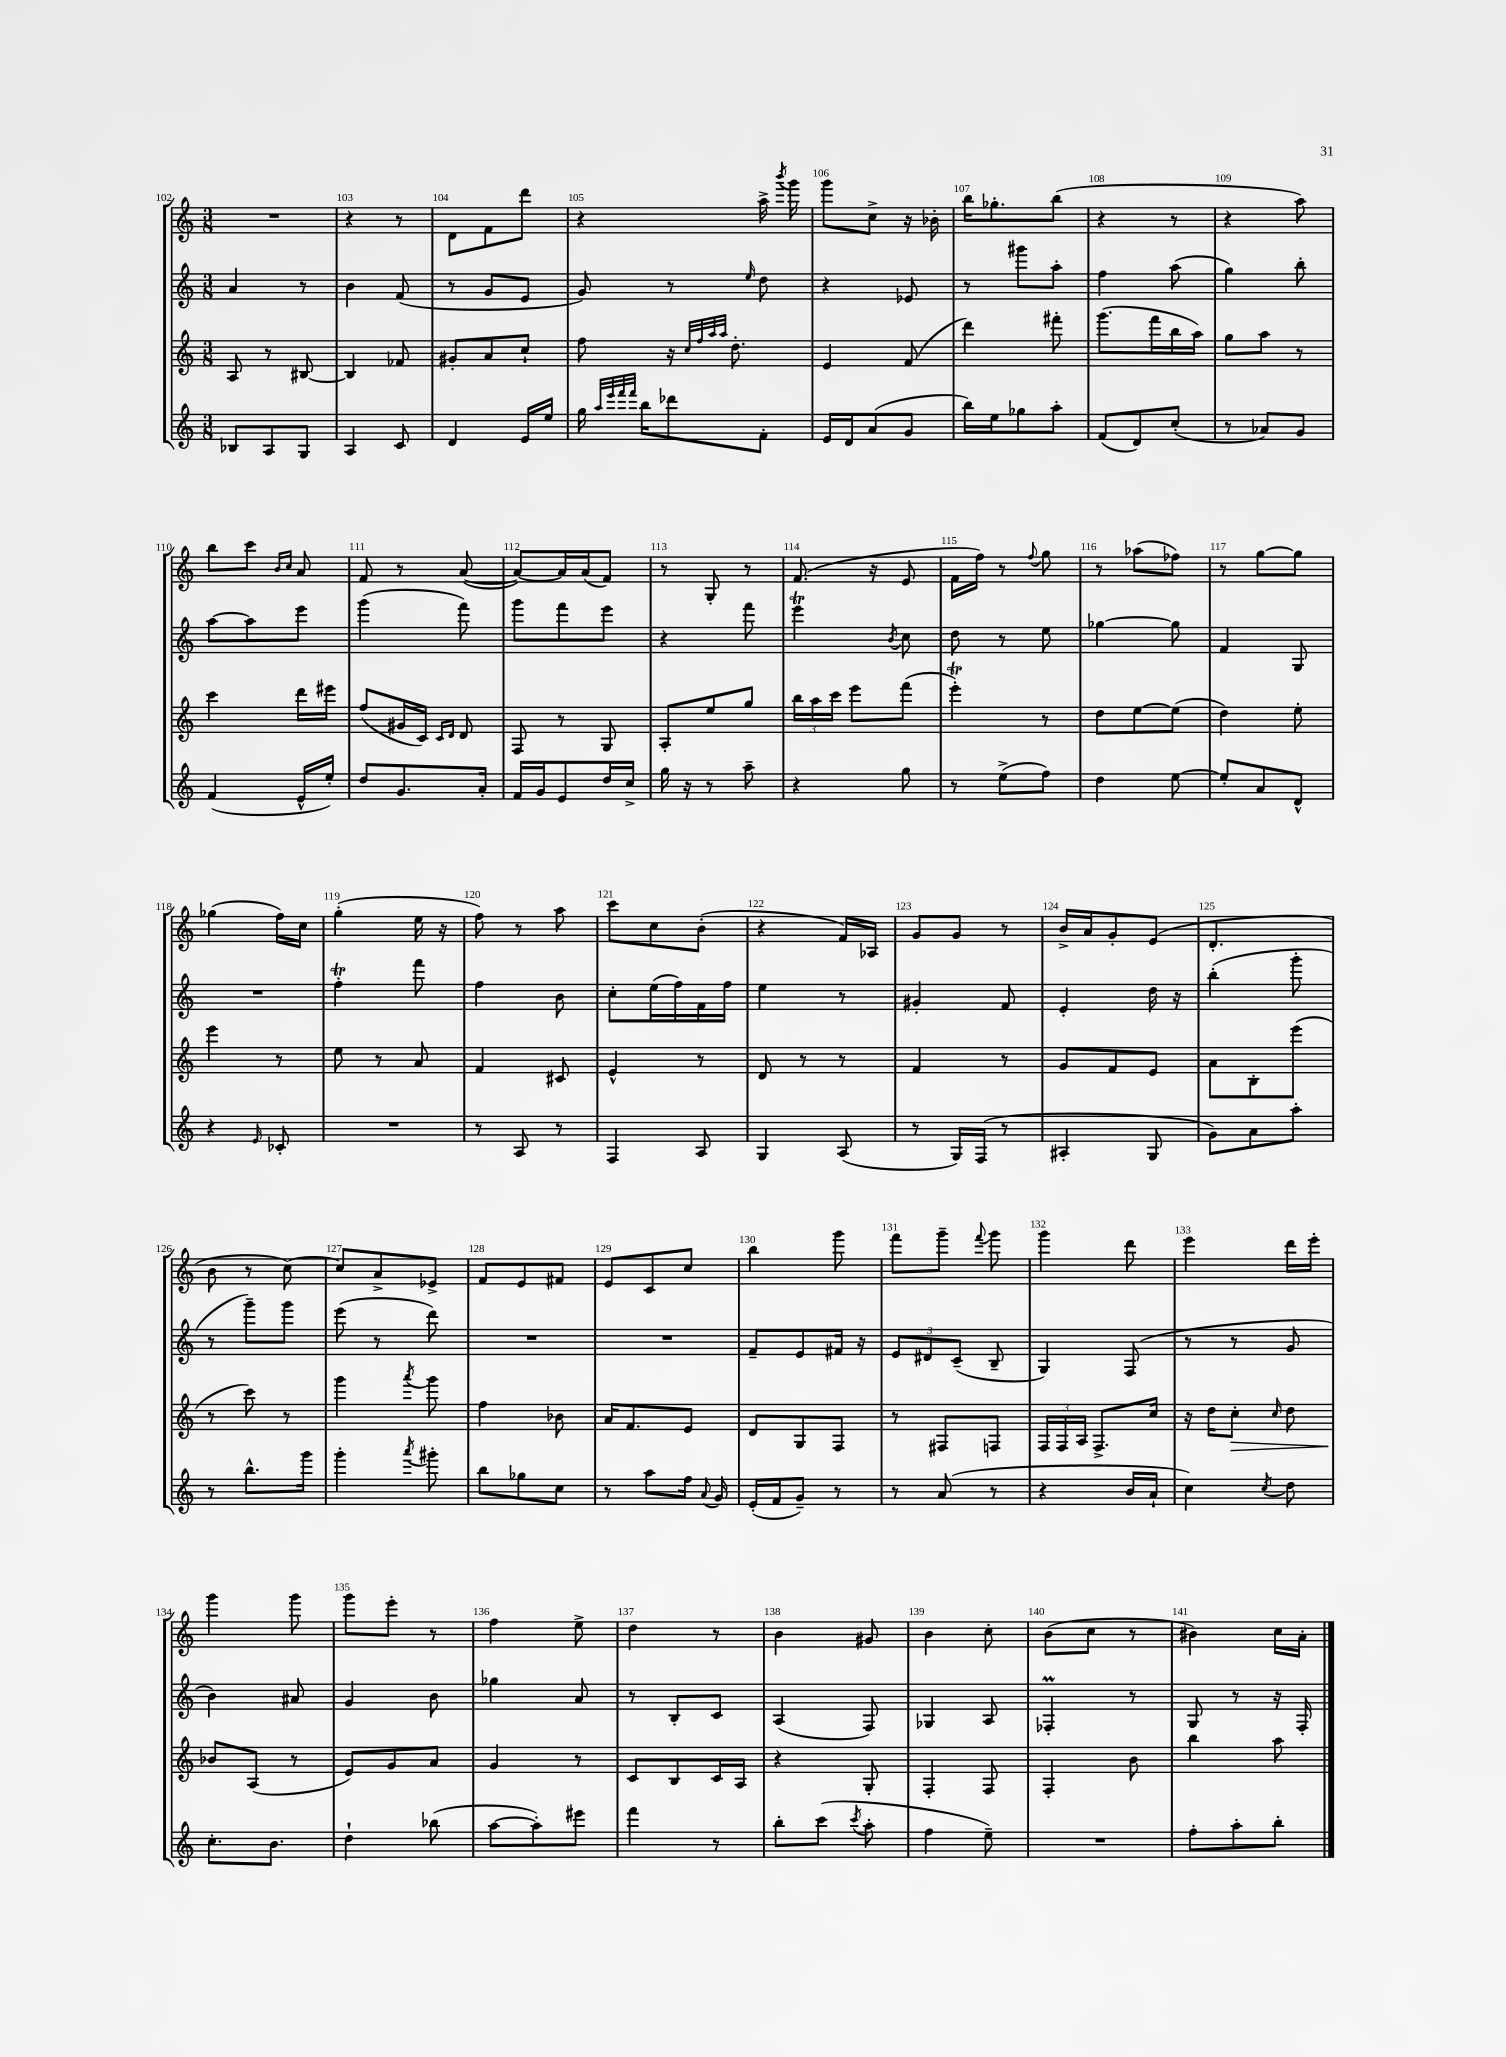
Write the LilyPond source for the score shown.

<<
\new StaffGroup <<
\new Staff = "s0" {
    \clef treble \key c \major \numericTimeSignature \time 3/8
    \autoBeamOff R4. |
    r4 r8 |
    d'8[ f'8 d'''8] |
    r4 a''16-> \acciaccatura { b'''8 } g'''16 |
    g'''8[ c''8]-> r16 bes'16-. |
    b''16[ ges''8.-. b''8]( |
    r4 r8 |
    r4 a''8) |
    b''8[ c'''8] \grace { b'16[ c''16] } a'8 |
    f'8 r8 a'8~( |
    a'8[~) a'16 a'16( f'8]) |
    r8 g8-. r8 |
    f'8.( r16 e'8 |
    f'16[ f''16]) r8 \appoggiatura { f''8 } g''8 |
    r8 aes''8[( fes''8]) |
    r8 g''8[~ g''8] |
    ges''4( f''16[) c''16] |
    g''4-.( e''16 r16 |
    f''8) r8 a''8 |
    c'''8[ c''8 b'8]-.( |
    r4 f'16[) aes16] |
    g'8[ g'8] r8 |
    b'16[-> a'16 g'8-. e'8]( |
    d'4.-. |
    b'8 r8 c''8~) |
    c''8[ a'8-> ees'8]-> |
    f'8[ e'8 fis'8] |
    e'8[ c'8 c''8] |
    b''4 g'''8 |
    f'''8[ g'''8]-- \appoggiatura { f'''8 } g'''8 |
    g'''4 d'''8 |
    e'''4 d'''16[ e'''16]-. |
    g'''4 g'''8 |
    g'''8[ e'''8]-. r8 |
    f''4 e''8-> |
    d''4 r8 |
    b'4 gis'8 |
    b'4 c''8-. |
    b'8[( c''8] r8 |
    bis'4) c''16[ a'16]-. \bar "|." |
}
\new Staff = "s1" {
    \clef treble \key c \major \numericTimeSignature \time 3/8
    \autoBeamOff a'4 r8 |
    b'4 f'8( |
    r8 g'8[ e'8] |
    g'8) r8 \grace { e''16 } d''8 |
    r4 ees'8 |
    r8 gis'''8[ a''8]-. |
    f''4 a''8( |
    g''4) b''8-. |
    a''8[~ a''8 e'''8] |
    g'''4( f'''8) |
    g'''8[ f'''8 e'''8] |
    r4 f'''8 |
    e'''4\trill \acciaccatura { b'8 } c''8 |
    d''8 r8 e''8 |
    ges''4~ ges''8 |
    f'4 g8 |
    R4. |
    f''4-.\trill f'''8 |
    f''4 b'8 |
    c''8[-. e''16( f''16) f'16 f''16] |
    e''4 r8 |
    gis'4-. f'8 |
    e'4-. d''16 r16 |
    b''4-.( g'''8-. |
    r8 g'''8[--) g'''8] |
    e'''8( r8 d'''8) |
    R4. |
    R4. |
    f'8[-- e'8 fis'16] r16 |
    \tuplet 3/2 { e'8[ dis'8 c'8]--( } b8-- |
    g4) f8( |
    r8 r8 g'8 |
    b'4) ais'8 |
    g'4 b'8 |
    ges''4 a'8 |
    r8 b8[-. c'8] |
    a4( f8) |
    ges4 a8 |
    fes4-.\prall r8 |
    g8 r8 r16 f16-. \bar "|." |
}
\new Staff = "s2" {
    \clef treble \key c \major \numericTimeSignature \time 3/8
    \autoBeamOff a8 r8 bis8~ |
    bis4 fes'8 |
    gis'8[-. a'8 c''8]-! |
    f''8 r16 \grace { c''32[ f''32 a''32 a''32] } d''8.-. |
    e'4 f'8( |
    d'''4) fis'''8-. |
    g'''8.[( f'''16 b''16 a''16]) |
    g''8[ a''8] r8 |
    c'''4 d'''16[ eis'''16] |
    f''8[( gis'16 c'16]) \grace { c'16[ d'16] } d'8 |
    f8 r8 g8 |
    a8[-. e''8 g''8] |
    \tuplet 3/2 { b''16[ a''16 c'''16] } e'''8[ f'''8]( |
    e'''4-.\trill) r8 |
    d''8[ e''8~ e''8]( |
    d''4) e''8-. |
    e'''4 r8 |
    e''8 r8 a'8 |
    f'4 cis'8 |
    e'4-^ r8 |
    d'8 r8 r8 |
    f'4 r8 |
    g'8[ f'8 e'8] |
    a'8[ b8-. e'''8]( |
    r8 c'''8) r8 |
    g'''4 \acciaccatura { a'''8 } g'''8 |
    f''4 bes'8 |
    a'16[ f'8. e'8] |
    d'8[ g8 f8] |
    r8 fis8[ f8] |
    \tuplet 3/2 { f16[ f16 a16] } f8.[-> c''16] |
    r16 d''16[ c''8]-.\> \grace { c''16 } d''8 |
    bes'8[\! a8]( r8 |
    e'8[) g'8 a'8] |
    g'4 r8 |
    c'8[ b8 c'16 a16] |
    r4 g8-. |
    f4-. f8 |
    f4-. b'8 |
    b''4 a''8 \bar "|." |
}
\new Staff = "s3" {
    \clef treble \key c \major \numericTimeSignature \time 3/8
    \autoBeamOff bes8[ a8 g8] |
    a4 c'8 |
    d'4 e'16[ e''16] |
    g''16 \grace { a''32[ e'''32 f'''32 f'''32] } b''16[ des'''8 f'8]-. |
    e'16[ d'16 a'8( g'8] |
    b''16[) e''16 ges''8 a''8]-. |
    f'8[( d'8) c''8]-.( |
    r8 aes'8[) g'8] |
    f'4( e'16[-^ e''16]-.) |
    d''8[ g'8. a'16]-. |
    f'16[ g'16 e'8 d''16 c''16]-> |
    g''16 r16 r8 a''8-- |
    r4 g''8 |
    r8 e''8[->( f''8]) |
    d''4 e''8~ |
    e''8[-. a'8 d'8]-^ |
    r4 \grace { e'16 } ces'8-. |
    R4. |
    r8 a8 r8 |
    f4 a8 |
    g4 a8( |
    r8 g16[) f16]( r8 |
    ais4-. g8 |
    g'8[) a'8 a''8]-. |
    r8 b''8.[-^ g'''16] |
    g'''4-. \acciaccatura { a'''8 } gis'''8-. |
    b''8[ ges''8 c''8] |
    r8 a''8[ f''16] \appoggiatura { a'8 } g'16 |
    e'16[-.( f'16 g'8]--) r8 |
    r8 a'8( r8 |
    r4 b'16[ a'16]-! |
    c''4) \acciaccatura { c''8 } d''8 |
    c''8.[-. b'8.] |
    d''4-! bes''8( |
    a''8[~ a''8-.) eis'''8] |
    f'''4 r8 |
    b''8[-. c'''8]( \acciaccatura { c'''8 } a''8-. |
    f''4 e''8--) |
    R4. |
    f''8[-. a''8-. b''8]-. \bar "|." |
}
>>
>>
\layout { \context { \Score currentBarNumber = #102 \override BarNumber.break-visibility = ##(#f #t #t) barNumberVisibility = #all-bar-numbers-visible } }
